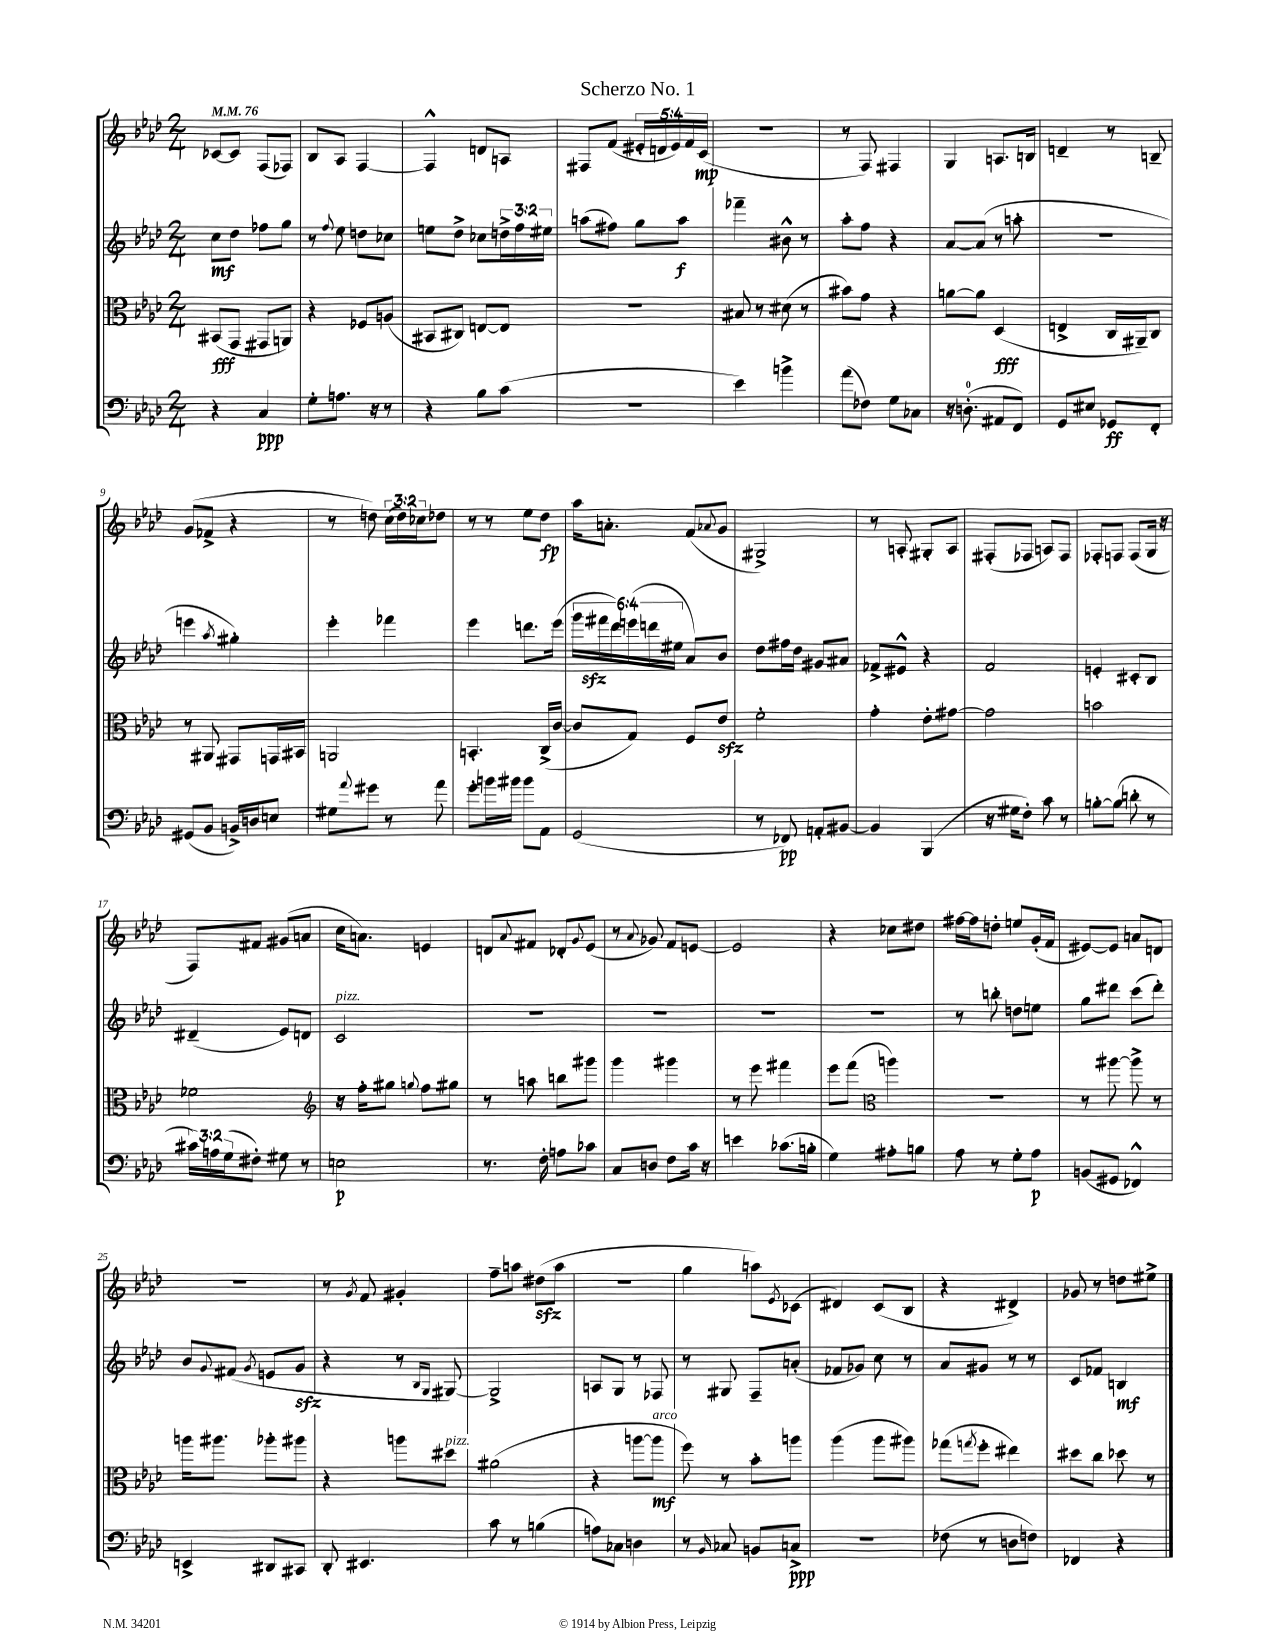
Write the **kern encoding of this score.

**kern	**dynam	**kern	**dynam	**kern	**dynam	**kern	**dynam
*part4	*part4	*part3	*part3	*part2	*part2	*part1	*part1
*staff4	*staff4	*staff3	*staff3	*staff2	*staff2	*staff1	*staff1
*clefF4	*	*clefC3	*	*clefG2	*	*clefG2	*
*k[b-e-a-d-]	*	*k[b-e-a-d-]	*	*k[b-e-a-d-]	*	*k[b-e-a-d-]	*
*M2/4	*	*M2/4	*	*M2/4	*	*M2/4	*
*MM76	*	*MM76	*	*MM76	*	*MM76	*
=1	=1	=1	=1	=1	=1	=1	=1
4r	.	(8BB#X/L	fff	8cc\L	mf	[8c-X/L	.
.	.	8GG/J	.	8dd-\J	.	8c-/J]	.
4C/	ppp	8GG#X/L	.	8ff-X\L	.	(8F/L	.
.	.	8AAn/J)	.	8gg\J	.	8F-X/J)	.
=2	=2	=2	=2	=2	=2	=2	=2
8G'\L	.	4r	.	8r	.	8B-/L	.
.	.	.	.	8qqff/	.	.	.
8.An\J	.	.	.	8ee-\	.	8A-/J	.
.	.	8F-X/L	.	8ddn\L	.	[4F/	.
16r	.	.	.	.	.	.	.
8r	.	(8An/J	.	8cc-X\J	.	.	.
=3	=3	=3	=3	=3	=3	=3	=3
4r	.	8BB#X/L	.	8een\L	.	4F^^/]	.
.	.	8C#X/J)	.	8dd-^\J	.	.	.
8B-\L	.	[8En/L	.	8cc-X\L	.	8dn/L	.
(8c\J	.	8E/J]	.	24ddn^\L	.	8An/J	.
.	.	.	.	24ff\	.	.	.
.	.	.	.	24ee#X\JJ	.	.	.
=4	=4	=4	=4	=4	=4	=4	=4
2r	.	2r	.	(8aan\L	.	8F#X/L	.
.	.	.	.	8ff#X\J)	.	(8f/J	.
.	.	.	.	8gg\L	.	20e#X'/LL	.
.	.	.	.	.	.	20dn/	.
.	.	.	.	.	.	20e#/)	.
.	.	.	.	8aa\J	f	.	.
.	.	.	.	.	.	20f/	.
.	.	.	.	.	.	(20c/JJ	mp
=5	=5	=5	=5	=5	=5	=5	=5
4e-\)	.	8B#X/	.	4fff-X~\	.	2r	.
.	.	8r	.	.	.	.	.
4bn^\	.	(8d#X\	.	8b#X^^\	.	.	.
.	.	8r	.	8r	.	.	.
=6	=6	=6	=6	=6	=6	=6	=6
(8a-\L	.	8b#X\L)	.	8aa-'\L	.	8r	.
8F-X\J)	.	8g\J	.	8ff\J	.	8F/)	.
8G\L	.	4r	.	4r	.	4F#X/	.
8C-X\J	.	.	.	.	.	.	.
=7	=7	=7	=7	=7	=7	=7	=7
16r	.	[8an\L	.	[8a-/L	.	4G/	.
(8.Dn'\	.	.	.	.	.	.	.
.	.	8a\J]	.	(8a-/J]	.	.	.
8AA#X/L	.	(4D-/	fff	8r	.	8.An/L	.
8FF/J)	.	.	.	8aan'\	.	.	.
.	.	.	.	.	.	16Bn/Jk	.
=8	=8	=8	=8	=8	=8	=8	=8
8GG/L	.	4En^/	.	2r	.	4dn~/	.
8E#X/J	.	.	.	.	.	.	.
8GG-X/L	ff	16C/LL	.	.	.	8r	.
.	.	16AA#X~/J)	.	.	.	.	.
8FF'/J	.	8C/J	.	.	.	8Bn~/	.
!!LO:LB:g=z
=9	=9	=9	=9	=9	=9	=9	=9
(8GG#X/L	.	8r	.	4eeen\	.	(8g/L	.
8BB-/J	.	8AA#X/	.	.	.	8f-X^/J	.
.	.	.	.	8qaa-/	.	.	.
16BBn^/LL)	.	8GG#X/L	.	4gg#X'\)	.	4r	.
16Dn/J	.	.	.	.	.	.	.
8En/J	.	16GGn/L	.	.	.	.	.
.	.	16BB#X/JJ	.	.	.	.	.
=10	=10	=10	=10	=10	=10	=10	=10
8G#X\L	.	2AAn/	.	4eee-'\	.	8r	.
8qqa-/	.	.	.	.	.	.	.
8g#X\J	.	.	.	.	.	8ddn\)	.
8r	.	.	.	4fff-X\	.	(24cc\LL	.
.	.	.	.	.	.	24dd\)	.
.	.	.	.	.	.	24cc-X\J	.
8a-\	.	.	.	.	.	8dd-X\J	.
=11	=11	=11	=11	=11	=11	=11	=11
8g'\L	.	4.BBn'/	.	4eee-\	.	8r	.
16bn\L	.	.	.	.	.	8r	.
16b#X\JJ	.	.	.	.	.	.	.
8b#\L	.	.	.	8.dddn\L	.	8ee-\L	.
8AA-\J	.	(16C^/LL	.	.	.	8dd-\J	fp
.	.	[16c/JJ	.	(16eee-\Jk	.	.	.
=12	=12	=12	=12	=12	=12	=12	=12
(2GG/	.	8c/L]	.	24ggg\LL	.	16aa-\KL	.
.	.	.	.	24fff#Xzz\	.	.	.
.	.	.	.	.	.	8.an'\J	.
.	.	.	.	24ddd-\)	.	.	.
.	.	8G/J)	.	(24eeen\	.	.	.
.	.	.	.	24dddn\	.	.	.
.	.	.	.	24ee#X\JJ	.	.	.
.	.	8F/L	.	8a-/L)	.	(8f/L	.
.	.	.	.	.	.	8qqa-X/	.
.	.	8e-zz/J	.	8b-/J	.	8g/J	.
=13	=13	=13	=13	=13	=13	=13	=13
8r	.	2f'\	.	8dd-\L	.	2G#X^/)	.
8FF-X/)	pp	.	.	16ff#X\L	.	.	.
.	.	.	.	16dd-\JJ	.	.	.
8AAn'/L	.	.	.	8g#X/L	.	.	.
[8BB#X/J	.	.	.	8a#X/J	.	.	.
=14	=14	=14	=14	=14	=14	=14	=14
4BB#/]	.	4g'\	.	8f-X^/L	.	8r	.
.	.	.	.	8e#X^^/J	.	8An'/	.
(4BBB-/	.	8e-'\L	.	4r	.	8G#X'/L	.
.	.	[8g#X\J	.	.	.	8A/J	.
=15	=15	=15	=15	=15	=15	=15	=15
16r	.	2g#\]	.	2f/	.	(8F#X'/L	.
16G#X\KL	.	.	.	.	.	.	.
8F'\J)	.	.	.	.	.	8F-X/J	.
8c\	.	.	.	.	.	8An/L)	.
8r	.	.	.	.	.	8F-/J	.
=16	=16	=16	=16	=16	=16	=16	=16
[8Bn'\L	.	2bn\	.	4en'/	.	8F-X'/L	.
(8B\J]	.	.	.	.	.	8Fn/J	.
8dn'\	.	.	.	8c#X'/L	.	(8F/L	.
8r	.	.	.	8B-/J	.	16G/Jk	.
.	.	.	.	.	.	16r	.
!!LO:LB:g=z
=17	=17	=17	=17	=17	=17	=17	=17
24c#X\LL)	.	2f-X\	.	(4d#X~/	.	8F/L)	.
24An\	.	.	.	.	.	.	.
(24G\J	.	.	.	.	.	.	.
8F#X'\J)	.	.	.	.	.	8f#X/J	.
8G#X\	.	.	.	8e-/L)	.	(8g#X/L	.
8r	.	.	.	8dn/J	.	8an/J	.
=18	=18	=18	=18	=18	=18	=18	=18
*	*	*clefG2	*	*	*	*	*
!	!	!	!	!LO:TX:a:i:t=pizz.	!	!	!
2En\	p	16r	.	2c/	.	16cc\KL	.
.	.	16ff'\KL	.	.	.	8.an\J)	.
.	.	8gg#X\J	.	.	.	.	.
.	.	8qqggn/	.	.	.	.	.
.	.	8ff\L	.	.	.	4en/	.
.	.	8gg#X\J	.	.	.	.	.
=19	=19	=19	=19	=19	=19	=19	=19
8.r	.	8r	.	2r	.	8dn/L	.
.	.	.	.	.	.	8qqa-/	.
.	.	8aan\	.	.	.	8f#X/J	.
16F'\	.	.	.	.	.	.	.
8An\L	.	8bbn\L	.	.	.	8d-X'/L	.
.	.	.	.	.	.	8qqg/	.
8c-X\J	.	8ggg#X\J	.	.	.	(8e-/J	.
=20	=20	=20	=20	=20	=20	=20	=20
8C/L	.	4ggg\	.	2r	.	8r	.
.	.	.	.	.	.	8qqa-/	.
8Dn/J	.	.	.	.	.	8g-X/)	.
8F\L	.	4ggg#X\	.	.	.	8f/L	.
16c\Jk	.	.	.	.	.	[8en/J	.
16r	.	.	.	.	.	.	.
=21	=21	=21	=21	=21	=21	=21	=21
4en\	.	8r	.	2r	.	2e/]	.
.	.	8eee-\	.	.	.	.	.
(8.c-X\L	.	4fff#X\	.	.	.	.	.
16Bn'\Jk	.	.	.	.	.	.	.
=22	=22	=22	=22	=22	=22	=22	=22
4G\)	.	8eee-\L	.	2r	.	4r	.
.	.	(8fff\J	.	.	.	.	.
*	*	*clefC3	*	*	*	*	*
8A#X'\L	.	4aan\)	.	.	.	8cc-X\L	.
8Bn\J	.	.	.	.	.	8dd#X\J	.
=23	=23	=23	=23	=23	=23	=23	=23
8A-\	.	2r	.	8r	.	[16ff#X\LL	.
.	.	.	.	.	.	16ff#\J]	.
8r	.	.	.	8bbn'\	.	8ddn'\J	.
8G'\L	.	.	.	8ddn\L	.	8een/L	.
8A-\J	p	.	.	8een\J	.	(16g'/L	.
.	.	.	.	.	.	16f/JJ	.
=24	=24	=24	=24	=24	=24	=24	=24
(8BBn/L	.	8r	.	8gg\L	.	[8e#X/L)	.
8GG#X/J	.	[8aa#X\	.	8ddd#X\J	.	8e#/J]	.
4FF-X^^/)	.	8aa#^\]	.	(8ccc\L	.	8an/L	.
.	.	8r	.	8ddd#'\J)	.	8dn/J	.
!!LO:LB:g=z
=25	=25	=25	=25	=25	=25	=25	=25
4EEn^/	.	16aan\KL	.	8b-/L	.	2r	.
.	.	8.aa#X\J	.	.	.	.	.
.	.	.	.	8qqg/	.	.	.
.	.	.	.	(8f#X/J	.	.	.
.	.	.	.	8qg/	.	.	.
8DD#X/L	.	8aa-X'\L	.	8en/L	.	.	.
8CC#X/J	.	8aa#X\J	.	8gzz/J	.	.	.
=26	=26	=26	=26	=26	=26	=26	=26
8DD-'/	.	4r	.	4r	.	8r	.
.	.	.	.	.	.	8qg/	.
4.EE#X/	.	.	.	.	.	8f/	.
.	.	8aan\L	.	8r	.	4g#X'/	.
.	.	.	.	16qqB-/LL	.	.	.
.	.	.	.	16qqG/JJ	.	.	.
!	!	!LO:TX:a:i:t=pizz.	!	!	!	!	!
.	.	8dd#X\J	.	[8G#X/)	.	.	.
=27	=27	=27	=27	=27	=27	=27	=27
8c\	.	(2a#X\	.	2G#^/]	.	8ff~\L	.
8r	.	.	.	.	.	8aan\J	.
(4Bn\	.	.	.	.	.	(8dd#Xzz\L	.
.	.	.	.	.	.	8aa\J	.
=28	=28	=28	=28	=28	=28	=28	=28
8An\L)	.	4r	.	8An/L	.	2r	.
8C-X\J	.	.	.	8G/J	.	.	.
4Dn\	.	[8aan\L	.	8r	.	.	.
!	!	!LO:TX:a:i:t=arco	!	!	!	!	!
.	.	8aa\J]	mf	8F-X/	.	.	.
=29	=29	=29	=29	=29	=29	=29	=29
8r	.	8ff\)	.	8r	.	4gg\	.
16qqBB-/	.	.	.	.	.	.	.
8C-X/	.	8r	.	8G#X/	.	.	.
8BBn/L	.	8b-'\L	.	8F~/L	.	8aan\L)	.
.	.	.	.	.	.	8qe-/	.
8Cn^/J	ppp	8aan\J	.	(8an'/J	.	(8c-X\J	.
=30	=30	=30	=30	=30	=30	=30	=30
2r	.	(4aa-\	.	8f-X/L	.	4d#X/)	.
.	.	.	.	8g-X/J)	.	.	.
.	.	8aa-\L	.	8cc\	.	(8c/L	.
.	.	8aa#X\J)	.	8r	.	8B-/J	.
=31	=31	=31	=31	=31	=31	=31	=31
(8F-X\	.	(8gg-X\L	.	8a-/L	.	4r	.
.	.	8qggn/	.	.	.	.	.
8r	.	8ff'\J	.	8g#X/J	.	.	.
8Dn\L	.	4ee#X\)	.	8r	.	4d#X^/)	.
8Fn\J)	.	.	.	8r	.	.	.
=32	=32	=32	=32	=32	=32	=32	=32
4FF-X/	.	8dd#X\L	.	8c/L	.	8g-X/	.
.	.	8cc\J	.	8f-X/J	.	8r	.
4r	.	8dd-X\	.	4Bn/	mf	8ddn\L	.
.	.	8r	.	.	.	8ee#X^\J	.
==	==	==	==	==	==	==	==
*-	*-	*-	*-	*-	*-	*-	*-
